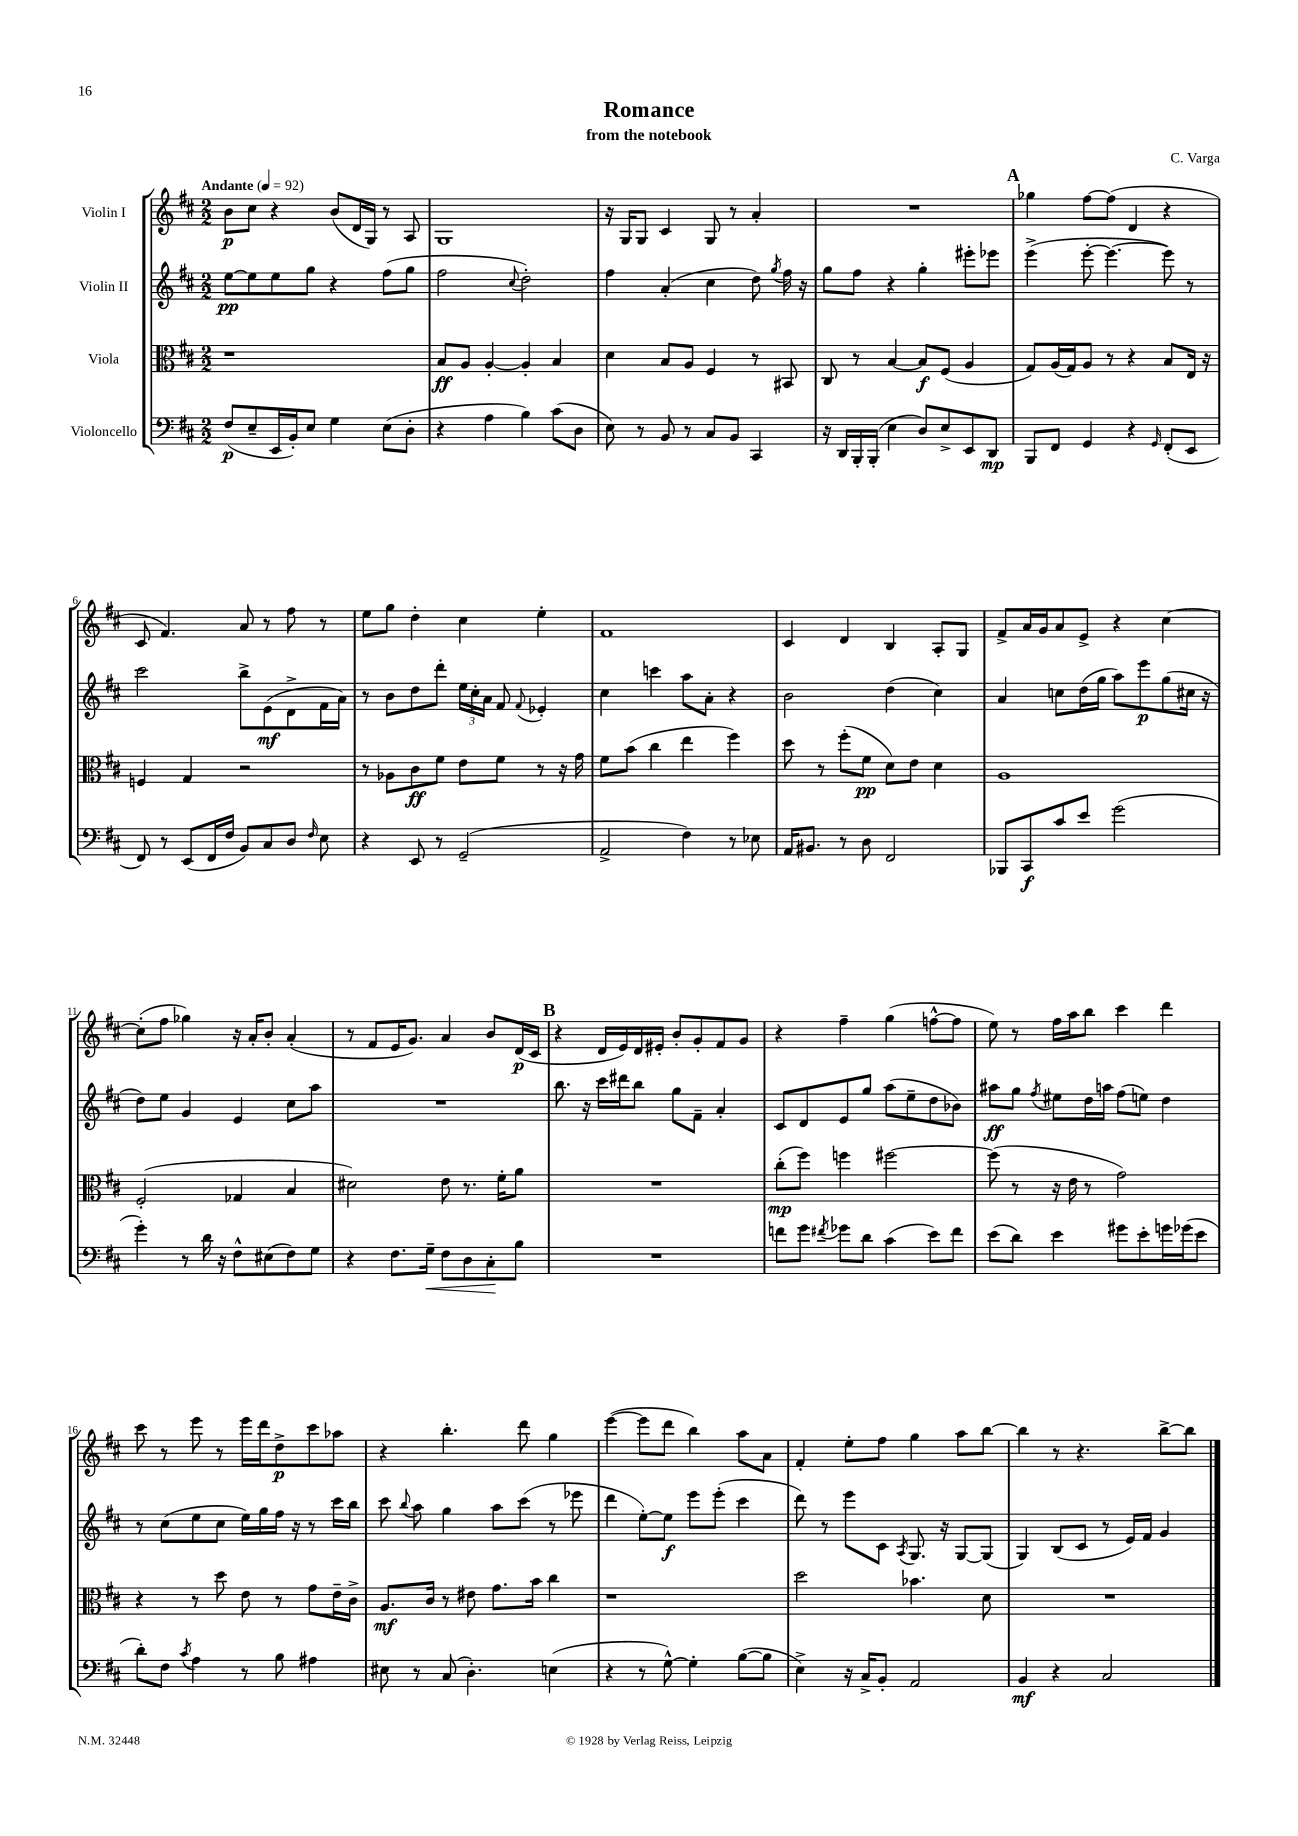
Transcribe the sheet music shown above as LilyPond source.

\header { title = "Romance" composer = "C. Varga" subtitle = "from the notebook" }
<<
\new StaffGroup <<
\new Staff = "s0" \with { instrumentName = "Violin I" } {
    \clef treble \key d \major \numericTimeSignature \time 2/2 \tempo "Andante" 4 = 92
    \autoBeamOff b'8[\p cis''8] r4 b'8[( d'16 g16]) r8 a8 |
    g1 |
    r16 g16[ g8] cis'4 g8 r8 a'4-. |
    R1 |
    \mark \markup { \bold "A" } ges''4 fis''8[~ fis''8]( d'4 r4 |
    cis'8 fis'4.) a'8 r8 fis''8 r8 |
    e''8[ g''8] d''4-. cis''4 e''4-. |
    fis'1 |
    cis'4 d'4 b4 a8[-. g8] |
    fis'8[-> a'16 g'16 a'8 e'8]-> r4 cis''4~ |
    cis''8[-.( fis''8] ges''4) r16 a'16[-. b'8]-. a'4-.( |
    r8 fis'8[ e'16 g'8.]) a'4 b'8[ d'16\p( cis'16] |
    \mark \markup { \bold "B" } r4 d'16[ e'16) d'16 eis'16]-. b'8[-. g'8-. fis'8 g'8] |
    r4 fis''4-- g''4( f''8[~-^ f''8] |
    e''8) r8 fis''16[ a''16 b''8] cis'''4 d'''4 |
    cis'''8 r8 e'''8 r8 e'''16[ d'''16 d''8->\p cis'''8 aes''8] |
    r4 b''4.-. d'''8 g''4 |
    e'''4~( e'''8[ d'''8] b''4) a''8[ a'8] |
    fis'4-. e''8[-. fis''8] g''4 a''8[ b''8]~ |
    b''4 r8 r4. b''8[~-> b''8] \bar "|." |
}
\new Staff = "s1" \with { instrumentName = "Violin II" } {
    \clef treble \key d \major \numericTimeSignature \time 2/2
    \autoBeamOff e''8[~\pp e''8 e''8 g''8] r4 fis''8[( g''8] |
    fis''2 \appoggiatura { cis''8 } d''2-.) |
    fis''4 a'4-.( cis''4 d''8) \acciaccatura { g''8 } fis''16 r16 |
    g''8[ fis''8] r4 g''4-. eis'''8[-. ees'''8] |
    \mark \markup { \bold "A" } e'''4->( e'''8~-. e'''4.~ e'''8) r8 |
    cis'''2 b''8[-> e'8\mf( d'8-> fis'16 a'16]) |
    r8 b'8[ d''8 d'''8]-. \tuplet 3/2 { e''16[ cis''16-. a'16] } fis'8 \appoggiatura { fis'8 } ees'4-. |
    cis''4 c'''4 a''8[ a'8]-. r4 |
    b'2 d''4( cis''4) |
    a'4 c''8[ d''16( g''16] a''8[) e'''8\p g''8( cis''16] r16 |
    d''8[) e''8] g'4 e'4 cis''8[ a''8] |
    R1 |
    \mark \markup { \bold "B" } b''8. r16 cis'''16[ dis'''16 b''8] g''8[ fis'8]-- a'4-. |
    cis'8[ d'8 e'8 g''8] a''8[( e''8-- d''8 bes'8]) |
    ais''8[\ff g''8] \acciaccatura { fis''8 } eis''8[ d''16 a''16] fis''8[( e''8]) d''4 |
    r8 cis''8[( e''8 cis''8] e''16[) g''16 fis''16] r16 r8 cis'''16[ b''16] |
    cis'''8 \appoggiatura { b''8 } a''8 g''4 a''8[ cis'''8]( r8 ees'''8 |
    d'''4 e''8[~-.) e''8]\f e'''8[ e'''8]-.( cis'''4 |
    d'''8) r8 e'''8[ cis'8] \acciaccatura { a8 } g8. r16 g8[~ g8]( |
    g4) b8[( cis'8] r8 e'16[) fis'16] g'4 \bar "|." |
}
\new Staff = "s2" \with { instrumentName = "Viola" } {
    \clef alto \key d \major \numericTimeSignature \time 2/2
    \autoBeamOff r1 |
    b8[\ff a8] a4~-. a4-. b4 |
    d'4 b8[ a8] fis4 r8 bis,8 |
    cis8 r8 b4~ b8[\f fis8]( a4 |
    \mark \markup { \bold "A" } g8[) a16( g16) a8] r8 r4 b8[ e16] r16 |
    f4 g4 r2 |
    r8 aes8[ cis'8\ff fis'8] e'8[ fis'8] r8 r16 g'16 |
    fis'8[ b'8]( cis''4 e''4 fis''4) |
    d''8 r8 fis''8[-.( fis'8]\pp d'8[) e'8] d'4 |
    a1 |
    fis2-.( ges4 b4 |
    dis'2) e'8 r8. fis'16[-. a'8] |
    \mark \markup { \bold "B" } R1 |
    cis''8[-.\mp( fis''8]) f''4 fis''2~ |
    fis''8( r8 r16 e'16 r8 g'2) |
    r4 r8 d''8 e'8 r8 g'8[ e'16-- cis'16]-> |
    a8.[\mf cis'16] r8 eis'8 g'8.[ b'16] cis''4 |
    r1 |
    d''2 bes'4. d'8 |
    R1 \bar "|." |
}
\new Staff = "s3" \with { instrumentName = "Violoncello" } {
    \clef bass \key d \major \numericTimeSignature \time 2/2
    \autoBeamOff fis8[\p( e8-- e,16 b,16-.) e8] g4 e8[( d8]-. |
    r4 a4 b4) cis'8[( d8] |
    e8) r8 b,8 r8 cis8[ b,8] cis,4 |
    r16 d,16[ b,,16-. b,,16]-.( e4 d8[) e8-> e,8 d,8]\mp |
    \mark \markup { \bold "A" } b,,8[ fis,8] g,4 r4 \grace { g,16 } fis,8[-.( e,8] |
    fis,8) r8 e,8[( fis,16 fis16] b,8[) cis8 d8] \grace { fis16 } e8 |
    r4 e,8 r8 g,2--( |
    a,2-> fis4) r8 ees8 |
    a,16[ bis,8.] r8 d8 fis,2 |
    bes,,8[ cis,8\f cis'8 e'8] g'2( |
    g'4-.) r8 d'16 r16 fis8[-^ eis8( fis8) g8] |
    r4 fis8.[ g16]--\< fis8[ d8 cis8-.\! b8] |
    \mark \markup { \bold "B" } R1 |
    f'8[ g'8] \acciaccatura { fis'8 } ges'8[ d'8] cis'4( e'8[) fis'8] |
    e'8[( d'8]) e'4 gis'8[ e'8-. g'16 ges'16( e'8] |
    d'8[-.) fis8] \acciaccatura { cis'8 } a4 r8 b8 ais4 |
    eis8 r8 cis8( d4.-.) e4( |
    r4 r8 g8~-^) g4-. b8[~( b8] |
    e4->) r16 cis16[-> b,8]-. a,2 |
    b,4\mf r4 cis2 \bar "|." |
}
>>
>>
